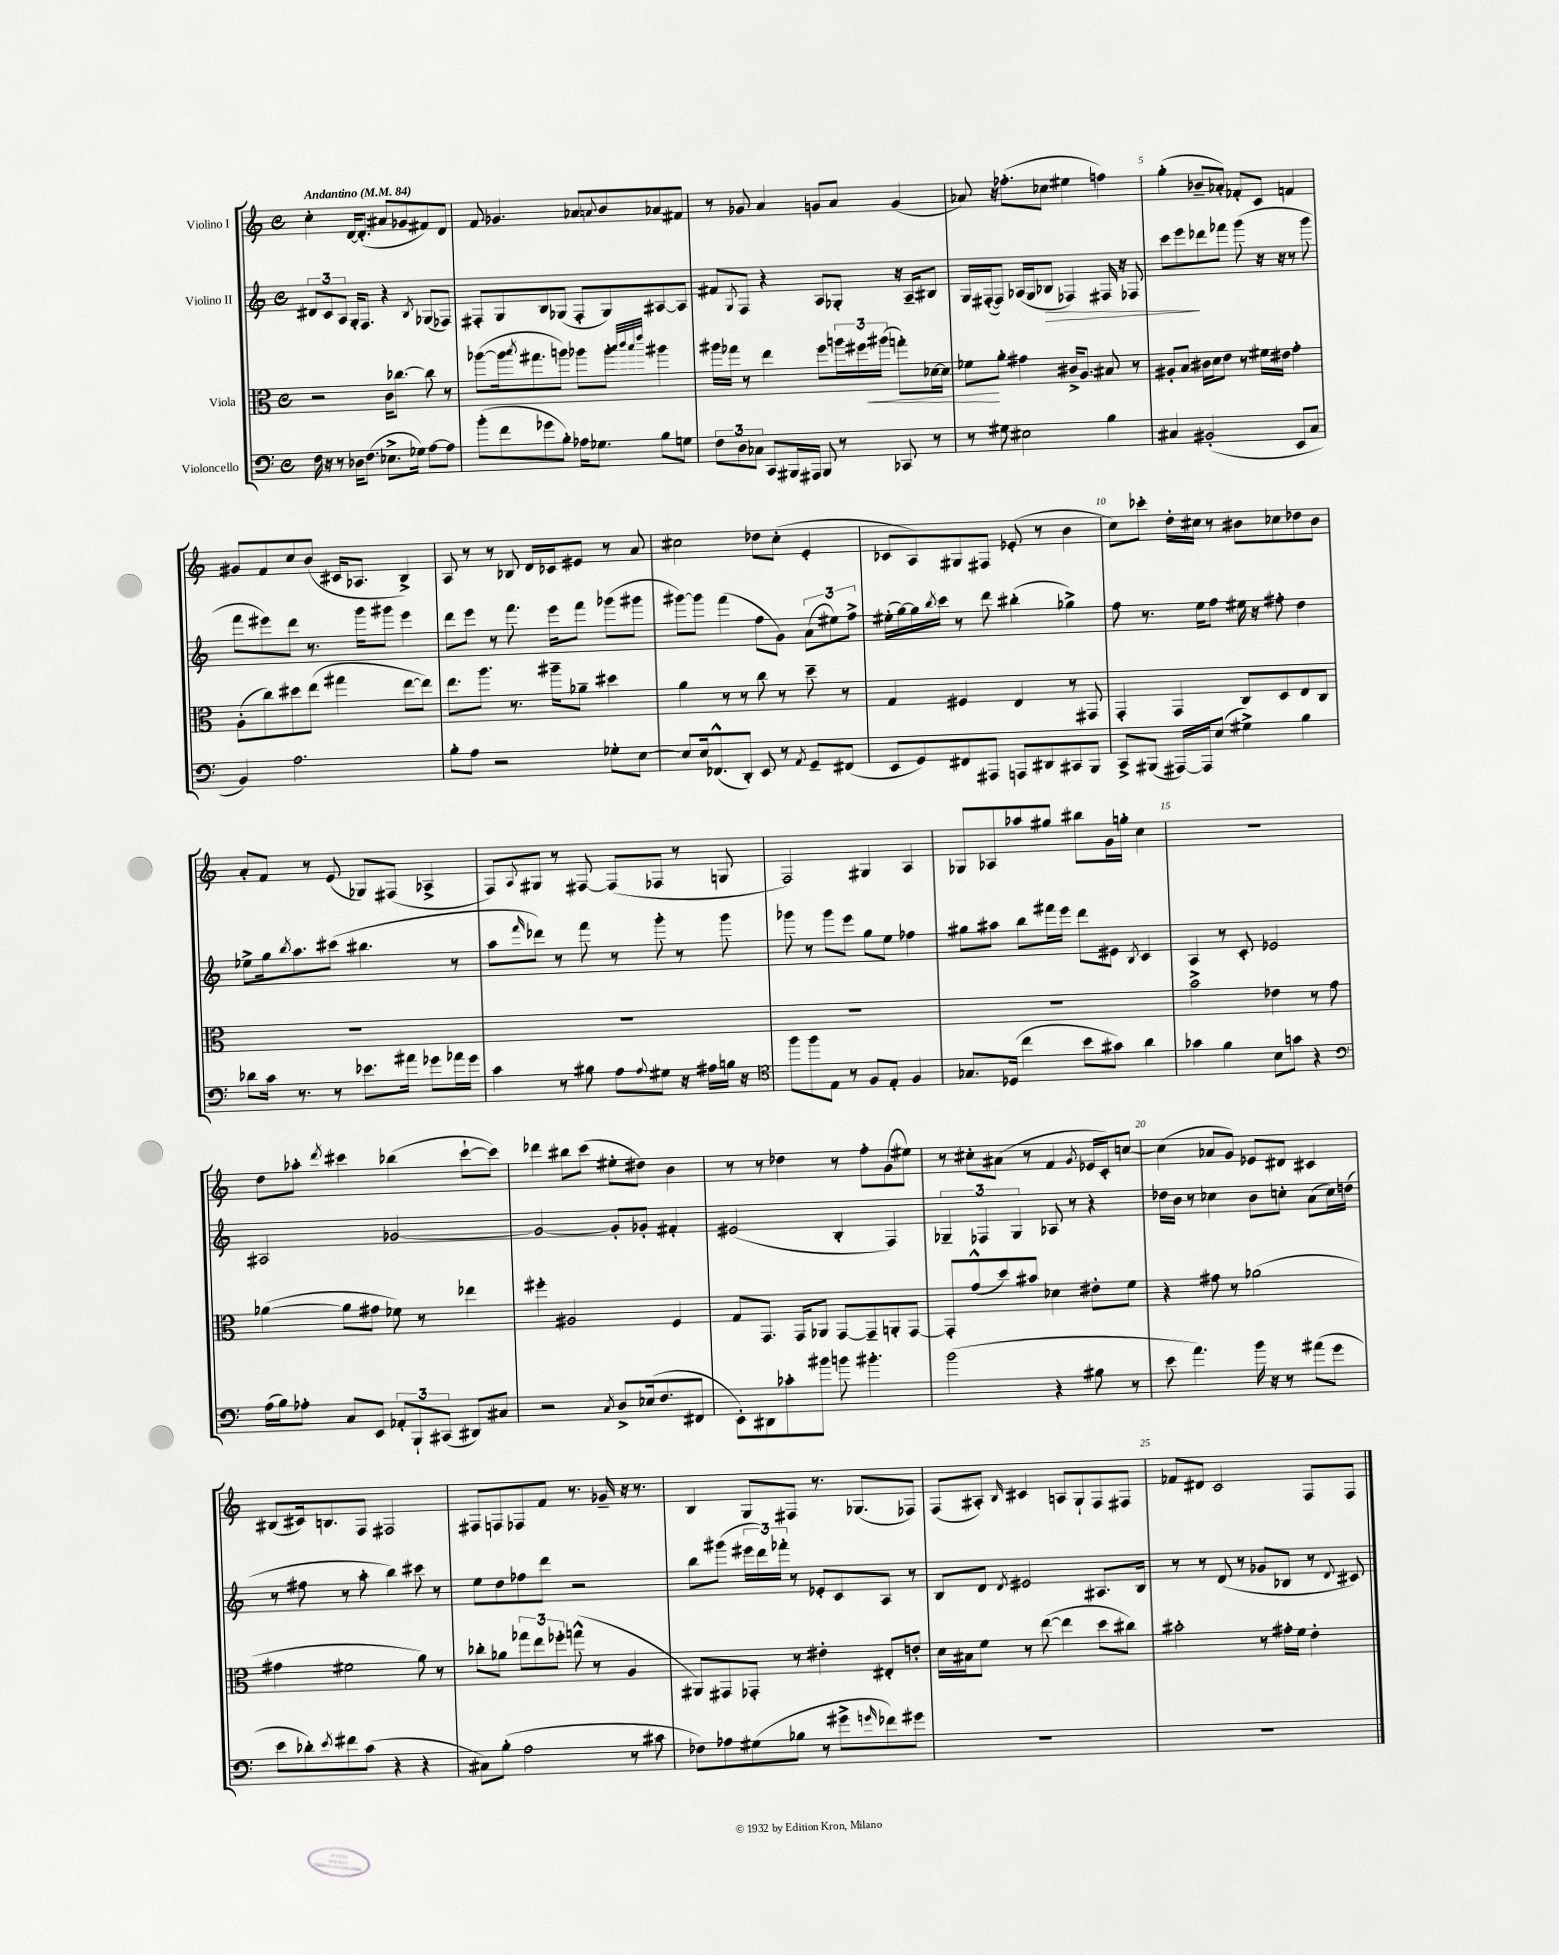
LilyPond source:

<<
\new StaffGroup <<
\new Staff = "s0" \with { instrumentName = "Violino I" } {
    \clef treble \key c \major \defaultTimeSignature \time 4/4 \tempo "Andantino" 4 = 84
    c''4-. d'16~ d'8.-.( ais'8 ges'8 fis'8) d'8 |
    f'8 ges'4. aes'8 \appoggiatura { a'8 } b'8 aes'8 fis'8 |
    r8 ges'8 a'4 g'8 a'8 g'4( |
    aes'8) r16 fes''8.-.( ces''8 eis''4 f''4) |
    g''4-.( bes'8-- aes'8-.) fes'8-. c'8 f'4 |
    gis'8 f'8 c''8 b'8( cis'16 aes8. b4->) |
    a8 r8 r8 bes8 d'16 ces'16 eis'8 r8 a'8 |
    cis''2 des''8 cis''8-.( e'4-. |
    ces'8 a8) gis8 fis8 ees'8-.( r8 b'4 |
    c''8) ces'''8-. d''16-. cis''16 r8 bis'8 ces''8 des''8 bis'8 |
    a'8-. f'8 r8 e'8( ges8) fis8( aes4-> |
    f8) \appoggiatura { a8 } gis8 r8 fis8~ fis8( fes8 r8 g8 |
    f2) gis4 a4 |
    ges8 aes8 aes''8 gis''8 bis''8 g'16 g''16-. c''4 |
    R1 |
    d''8 aes''8-. \acciaccatura { d'''8 } cis'''4 bes''4( cis'''8~-! cis'''8) |
    des'''4 bis''8 c'''8( eis''8-. dis''8) b'4 |
    r8 r8 des''4 r8 f''8-. g'8( eis''8) |
    r8 cis''8-. ais'8( r8 f'4 \acciaccatura { g'8 } ees'16 c'16-.) c''8~ |
    c''4( aes'8 g'8) ees'8 dis'8 cis'4 |
    bis8( cis'16) b8. f8 fis2 |
    fis8 f8 fes8 f'8 r8. ges'16-- r16 r8. |
    b4 g8 fis8 r8. ges8.( fes8) |
    f8( ais8-.) \grace { b16 } cis'4 a8 g8-! f8 fis8 |
    fes'8 dis'8 c'2 f8 f8 \bar "|." |
}
\new Staff = "s1" \with { instrumentName = "Violino II" } {
    \clef treble \key c \major \defaultTimeSignature \time 4/4
    \tuplet 3/2 { dis'8 c'8 a8 } g16-. f8. r4 \acciaccatura { b8 } ges8( fes8) |
    fis8-. g8 b8 ges8( fis8-. ges8) ais8~ ais8 |
    fis'8 \acciaccatura { g8 } f8 r4 a8 ges8-. r16 a16-- bis8 |
    g16 fis16~-.( fis8) aes16( g16 bes8\> fes4) fis16 r16 fes8 |
    c'''8 e'''8\! des'''8 fes'''8 g'''8( r16 r16 r8 g'''8 |
    f'''8 eis'''8) d'''8 r8. g'''16 gis'''8 eis'''4 |
    d'''8 e'''8 r8 f'''8. e'''16 f'''8 ges'''8( gis'''8 |
    gis'''8~) gis'''8 f'''4( f''8 g'8) \tuplet 3/2 { a'8( eis''8) f''8-> } |
    eis''16-.( g''16~) g''16 \acciaccatura { b''8 } c'''16 r8 d'''8 bis''4-.( ges''4->) |
    f''8 r8. e''16 f''8 eis''16 r16 fis''8-. d''4 |
    ees''8-> g''16 \acciaccatura { b''8 } a''8. cis'''8( bis''4. r8 |
    a''8 \grace { f'''16 } des'''8) r8 f'''8 r8 g'''8-. r8 g'''8 |
    ges'''8 r8 ges'''8 e'''8 g''8 e''8 fes''4 |
    gis''8 ais''8 b''8 fis'''16 e'''16 d'''8 eis'8 \acciaccatura { b8 } c'4 |
    a4 r8 c'8-. ees'2 |
    ais2 ges'2~ |
    ges'2~ ges'8-. ges'8-. fis'4-. |
    eis'2( b4-. f4) |
    \tuplet 3/2 { ges4-- fes4 ges4 } aes8 r8 r4 |
    des''16 b'16 r8 ces''4 b'8 c''8-. a'8( c''16) d''16( |
    r8 fis''8 r8 a''8-. b''4) cis'''8 r8 |
    e''8 d''8 fes''8 d'''8 r2 |
    b''8 gis'''8( \tuplet 3/2 { eis'''16 d'''16) fes'''16-. } r8 ees'8-. c'8 a8 r8 |
    b8 d'8 \acciaccatura { d'8 } eis'2 ais8. b16 |
    r8 r8 d'8( r8 ges'8 bes8 r8 \appoggiatura { d'8 } cis'8) \bar "|." |
}
\new Staff = "s2" \with { instrumentName = "Viola" } {
    \clef alto \key c \major \defaultTimeSignature \time 4/4
    r2 c'16 ces''8.~ ces''8 r8 |
    aes''8~( aes''16 \acciaccatura { b''8 } gis''8. a''8) aes''8 aes''8-. \grace { b''32 c'''32 b''32 e'''32 } ais''4 |
    ais''16 ges''16 r8 e''4 f''8 \tuplet 3/2 { a''16 fis''16 ais''16\<( } g''8-.) des'16~ des'16 |
    fes'8\! a'8-. gis'4 cis'16-> a8. bis8 r8 |
    ais8-. b8 cis'16 d'16 e'8 r8 fis'16 eis'16 g'4-. |
    a8-.( c''8) dis''8 e''8( gis''4 e''8~ e''8) |
    e''8. a''8. r8. ais''16-- aes'8-- dis''4 |
    a'4 r8 r8 c''8 r8 d''8-- r8 |
    g4 fis4 e4 r8 gis,8 |
    g,4-. g,4 c8 d8 e8 c8 |
    R1 |
    R1 |
    R1 |
    R1 |
    b'2-> ees'4 r8 g'8 |
    aes'4~( aes'8 gis'8 fes'8) r8 ees''4 |
    fis''4-. ais2 f4 |
    g8 g,8. g,16 aes,8 g,8~ g,8-- a,8-. g,8~ |
    g,8-. g'8-^( d''8) bis'8 des'4 eis'8-. f'8 |
    r4 gis'8 r8 aes'2( |
    gis'4 fis'2 a'8) r8 |
    ces''8-. aes'8 \tuplet 3/2 { ges''8 e''8 fes''8-. } g''8-^( r8 a4 |
    ais,8) gis,8 ges,8-. r8 eis'4-. eis8-. e'8-. |
    d'16 bis16 f'8 r8 e''8~( e''4 d''8 cis''8) |
    bis'2-. r8 gis'16-. f'16 e'4-. \bar "|." |
}
\new Staff = "s3" \with { instrumentName = "Violoncello" } {
    \clef bass \key c \major \defaultTimeSignature \time 4/4
    f16 r16 r8 des16 f8.( ees8.-> ges16) a8~ a8 |
    b'8-.( f'8 ges'8 b8-.) aes16 ges8. b8 g8 |
    \tuplet 3/2 { f8 d8 ces8 } c,8 bis,,16 ais,,16 bis,,8 r8 ces,8 r8 |
    r8 gis8 eis2 b4 |
    cis4 bis,2-.( e,8 cis8 |
    b,4) a2. |
    b8-. a8 r2 ges8-. e8~ |
    e8 e16 fes,8.-^( d,8-.) e,8 r8 \acciaccatura { a,8 } g,8-- fis,8( |
    e,8 g,8) fis,8 ais,,8 a,,8 dis,8 cis,8 b,,8 |
    c,8-> bis,,8( ais,,16~) ais,,16 e8( gis4->) b4 |
    des'8 c'16 r8. r8 ees'8. ais'16 ges'8 aes'16 ges'16 |
    c'4 r8 bis8 a8 \appoggiatura { a8 } gis8 r16 ais16 b16 r16 |
    \clef tenor f''8 f''8 e8 r8 f8 e8-. f4 |
    ges8. des16( c''4 b'8 gis'8) a'4 |
    ges'4 f'4 b8 g'8 r4 |
    \clef bass a16( b16) aes8-. c8 e,8 \tuplet 3/2 { aes,8-. b,,8-! cis,8( } dis,8) cis8 |
    r2 \acciaccatura { c8 } d8-> ees16( f8. fis,8 |
    e,8-.) dis,8 ces'8-. bis'8 b'8 bis'4.-. |
    b'2( r4 bis8 r8 |
    e'8 a'4.) b'16 r16 r8 ais'8( g'8 |
    e'8 des'8-.) \acciaccatura { e'8 } fis'8 c'8( r4 r4 |
    cis8) b8-.( a2 r8 cis'8 |
    fes8) aes8 gis8( bes8 r8 gis'8-> \grace { g'16 } fes'8) gis'8 |
    R1 |
    R1 \bar "|." |
}
>>
>>
\layout { \context { \Score \override BarNumber.break-visibility = ##(#f #t #t) barNumberVisibility = #(every-nth-bar-number-visible 5) } }
